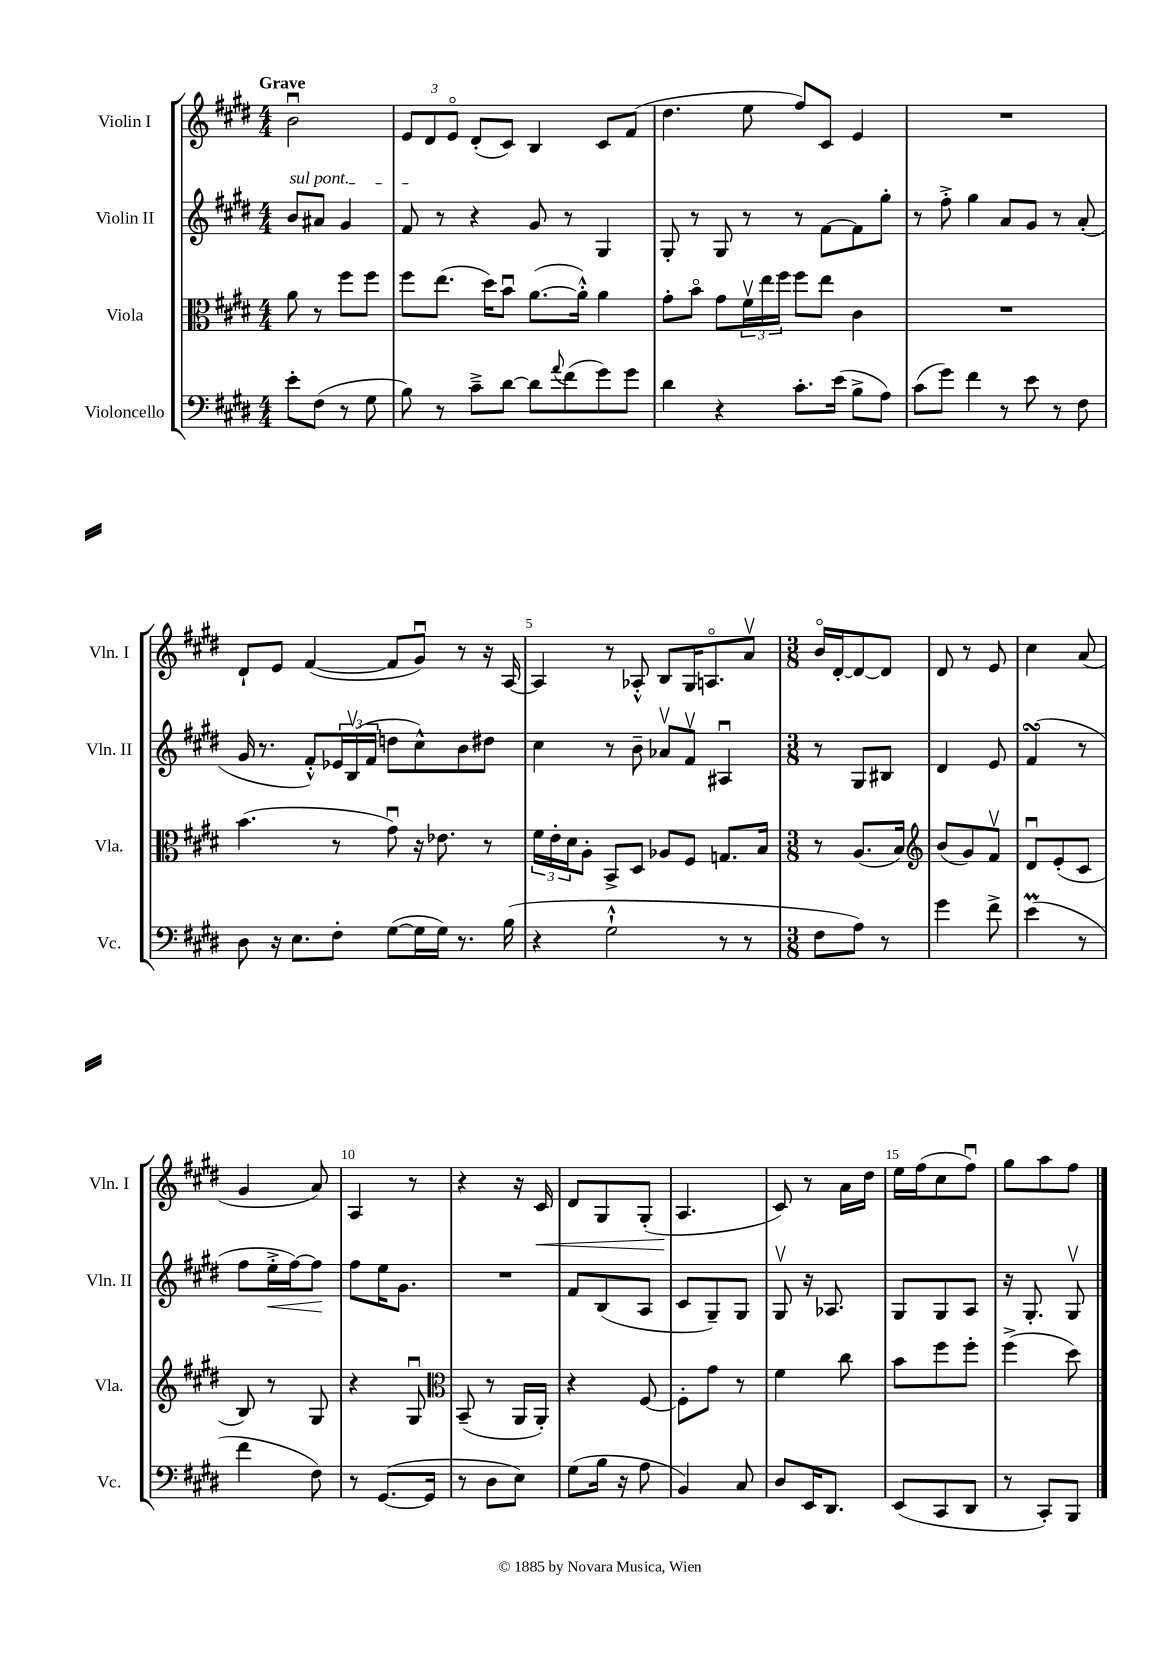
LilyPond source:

<<
\new StaffGroup <<
\new Staff = "s0" \with { instrumentName = "Violin I" shortInstrumentName = "Vln. I" } {
    \clef treble \key e \major \numericTimeSignature \time 4/4 \partial 2 \tempo "Grave"
    b'2\downbow |
    \tuplet 3/2 { e'8 dis'8 e'8\flageolet } dis'8-.( cis'8) b4 cis'8 fis'8( |
    dis''4. e''8 fis''8) cis'8 e'4 |
    R1 |
    dis'8-! e'8 fis'4~( fis'8 gis'8\downbow) r8 r16 a16~ |
    a4 r8 aes8-.-^ b8 gis16 a8.\flageolet a'8\upbow |
    \numericTimeSignature \time 3/8 b'16\flageolet dis'16~-. dis'8~ dis'8 |
    dis'8 r8 e'8 |
    cis''4 a'8( |
    gis'4 a'8) |
    a4 r8 |
    r4 r16 cis'16\< |
    dis'8 gis8 gis8-.( |
    a4.\! |
    cis'8) r8 a'16 dis''16 |
    e''16 fis''16( cis''8 fis''8\downbow) |
    gis''8 a''8 fis''8 \bar "|." |
}
\new Staff = "s1" \with { instrumentName = "Violin II" shortInstrumentName = "Vln. II" } {
    \clef treble \key e \major \numericTimeSignature \time 4/4 \partial 2
    \once \override TextSpanner.bound-details.left.text = \markup { \italic "sul pont." } b'8\startTextSpan ais'8 gis'4 |
    fis'8\stopTextSpan r8 r4 gis'8 r8 gis4 |
    gis8-. r8 gis8 r8 r8 fis'8~ fis'8 gis''8-. |
    r8 fis''8-.-> gis''4 a'8 gis'8 r8 a'8-.( |
    gis'16 r8. fis'8-.-^) \tuplet 3/2 { ees'16 b16\upbow( fis'16 } d''8 cis''8-^) b'8 dis''8 |
    cis''4 r8 b'8-- aes'8\upbow fis'8\upbow ais4\downbow |
    \numericTimeSignature \time 3/8 r8 gis8 bis8 |
    dis'4 e'8 |
    fis'4\turn( r8 |
    fis''8 e''16-.->\< fis''16~) fis''8\! |
    fis''8 e''16 gis'8. |
    R4. |
    fis'8 b8( a8 |
    cis'8 gis8--) gis8 |
    gis8\upbow r16 aes8. |
    gis8 gis8 a8 |
    r16 gis8.-. gis8\upbow \bar "|." |
}
\new Staff = "s2" \with { instrumentName = "Viola" shortInstrumentName = "Vla." } {
    \clef alto \key e \major \numericTimeSignature \time 4/4 \partial 2
    a'8 r8 fis''8 fis''8 |
    fis''8 e''8.( dis''16) b'8\downbow a'8.~( a'16-.-^) a'4 |
    gis'8-. b'8\flageolet gis'8 \tuplet 3/2 { fis'16\upbow e''16 fis''16 } fis''8 e''8 cis'4 |
    R1 |
    b'4.( r8 gis'8\downbow) r16 ees'8. r8 |
    \tuplet 3/2 { fis'16 e'16-. dis'16 } a8-. b,8-> dis8 aes8 fis8 g8. b16 |
    \numericTimeSignature \time 3/8 r8 a8.( b16) |
    \clef treble b'8( gis'8) fis'8\upbow |
    dis'8\downbow e'8-.( cis'8 |
    b8) r8 gis8 |
    r4 gis8\downbow |
    \clef alto b,8--( r8 a,16 a,16-.) |
    r4 fis8~ |
    fis8-. gis'8 r8 |
    fis'4 cis''8 |
    b'8 fis''8 fis''8-. |
    fis''4->( dis''8) \bar "|." |
}
\new Staff = "s3" \with { instrumentName = "Violoncello" shortInstrumentName = "Vc." } {
    \clef bass \key e \major \numericTimeSignature \time 4/4 \partial 2
    e'8-. fis8( r8 gis8 |
    b8) r8 cis'8---> dis'8~ dis'8 \appoggiatura { a'8 } fis'8( gis'8) gis'8 |
    dis'4 r4 cis'8.-. e'16( b8-> a8) |
    cis'8( gis'8) fis'4 r8 e'8 r8 fis8 |
    dis8 r16 e8. fis8-. gis8~( gis16 gis16) r8. b16( |
    r4 gis2-!-^ r8 r8 |
    \numericTimeSignature \time 3/8 fis8 a8) r8 |
    gis'4 fis'8-> |
    e'4\prall( r8 |
    fis'4 fis8) |
    r8 gis,8.~( gis,16 |
    r8 dis8 e8) |
    gis8( b16 r16 a8 |
    b,4) cis8 |
    dis8 e,16 dis,8. |
    e,8( cis,8 dis,8 |
    r8 cis,8-.) b,,8 \bar "|." |
}
>>
>>
\layout { \context { \Score \override BarNumber.break-visibility = ##(#f #t #t) barNumberVisibility = #(every-nth-bar-number-visible 5) } }
